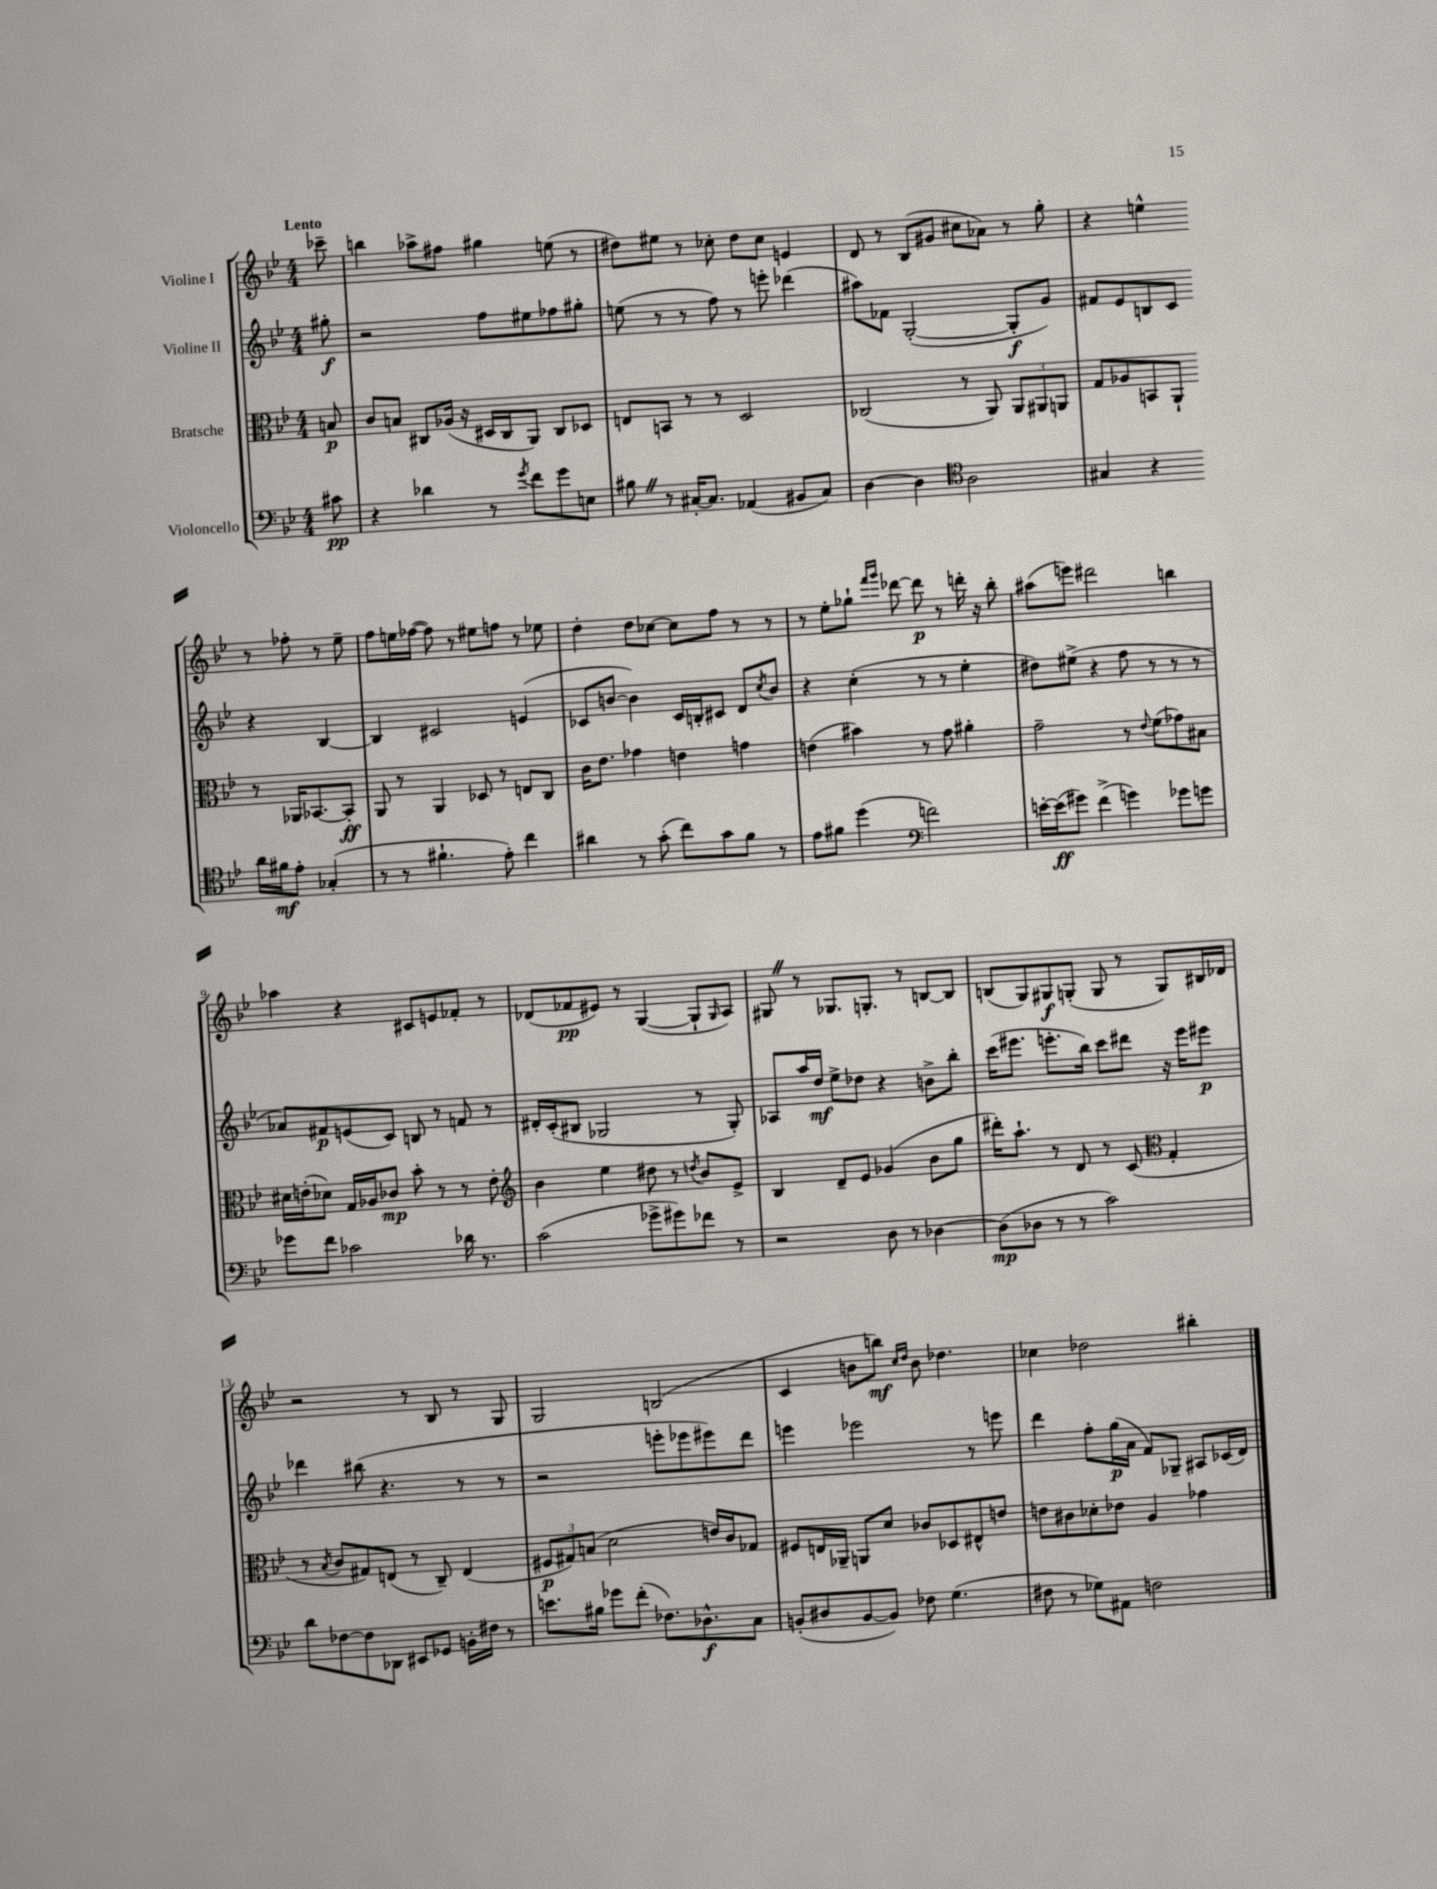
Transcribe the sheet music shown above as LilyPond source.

<<
\new StaffGroup <<
\new Staff = "s0" \with { instrumentName = "Violine I" } {
    \clef treble \key bes \major \numericTimeSignature \time 4/4 \partial 8 \tempo "Lento"
    ces'''8-- |
    b''4 aes''8-> fis''8 gis''4 e''8( r8 |
    dis''8) eis''8 r8 ces''8-. dis''8 ces''8 e'4 |
    d'8 r8 bes8( gis'8 cis''8 aes'8) r8 g''8-. |
    r4 e''4-^ r8 fes''8-. r8 e''8-- |
    f''8 e''16 fes''16~( fes''8) r8 eis''8 f''8 r8 ees''8 |
    d''4-. d''8 ces''8~ ces''8 f''8 r8 r8 |
    r8 ees''8-. ges''8-! \grace { f'''16 g'''16 } des'''8~ des'''8\p r8 d'''16-. r16 bes''8-. |
    ais''8( e'''8) dis'''2 b''4 |
    aes''4 r4 cis'8 e'8 fes'8-. r8 |
    des'8( fes'8\pp eis'8) r8 g4~( g8-! \grace { g16 } a8) |
    gis8 \once \override BreathingSign.text = \markup { \musicglyph "scripts.caesura.straight" } \breathe r8 ges8. g8.-. r8 b8~ b8 |
    b8( g8) gis8\f g8-.( g8 r8 g8) bis16 des'16 |
    r2 r8 bes8 r8 g8 |
    g2 b2( |
    c'4 b'8 b''8\mf) \grace { c''16 d''16 } b'8 des''4. |
    ces''4 des''2 bis''4-. \bar "|." |
}
\new Staff = "s1" \with { instrumentName = "Violine II" } {
    \clef treble \key bes \major \numericTimeSignature \time 4/4 \partial 8
    gis''8-.\f |
    r2 f''8 eis''8 fes''8 gis''8-. |
    e''8( r8 r8 f''8) r8 e'''8-. des'''4( |
    ais''8) fes'8 g2~-.( g8-.\f g'8) |
    fis'8 ees'8 b8 c'8 r4 b4~ |
    b4 cis'2 e'4( |
    ces'8 b'8~ b'4) ces'16 b16-. cis'8 d'8 \acciaccatura { c''8 } b'8 |
    r4 c''4-.( r8 r8 ees''4-. |
    dis''8) eis''8->( r4 f''8 r8 r8 r8 |
    aes'8) fis'8\p e'8( c'8) b8 r8 f'8 r8 |
    dis'16-. c'16-.( bis8 ges2 r8 ges8-.) |
    aes8 a''16 d''16\mf ees''8-> des''8 r4 b'8-> bes''8-. |
    c'''16( eis'''8. e'''8.-. bes''16) c'''8 dis'''8 r16 e'''16 eis'''8\p |
    des'''4 bis''8( r4. r8 r8 |
    r2 e'''8-. ees'''8 eis'''8) d'''8 |
    e'''4 ees'''2 r8 e'''8 |
    d'''4 f''8-. g''16\p( a'16 f'8) ges8-- ais8 ces'16( d'16) \bar "|." |
}
\new Staff = "s2" \with { instrumentName = "Bratsche" } {
    \clef alto \key bes \major \numericTimeSignature \time 4/4 \partial 8
    b8\p |
    c'8 b8 cis8 aes16( r16 dis16 cis16 a,8) cis8 des8 |
    e8 b,8 r8 r8 d2 |
    ces2( r8 a,8) \tuplet 3/2 { a,8 ais,8 a,8 } |
    g8 aes8 b,8 a,8-! r8 aes,16 bes,8.~ bes,8-.\ff |
    a,8 r8 a,4 des8 r8 e8 c8 |
    c'16 ees'8. ges'4 e'4 g'4 |
    e'4( bis'4) r8 g'8 ais'4-. |
    g'2-- r8 \appoggiatura { ees'8 } f'8( ges'8) bis8 |
    dis'16 e'16-.( des'8) g16 aes16 ces'8\mp bes'8-. r8 r8 e'8-. |
    \clef treble bes'4 ees''4 dis''8 r8 \acciaccatura { d''8 } bes'8 ees'8-> |
    bes4 d'8-- ees'8 ges'4( bes'8 g''8 |
    dis'''16-.) a''8.-! r8 d'8 r8 c'8( \clef alto g4-. |
    r8 \acciaccatura { bes8 } c'8 gis8) e8( r8 c8--) e4( |
    \tuplet 3/2 { fis8\p gis8) b8( } d'2 e'16) c'16 ges8 |
    fis8 e16 aes,16-- a,8 d'8 ces'8 des8 eis8-^ e'8 |
    e'8 cis'8 des'8-. ees'8 a4 ges'4 \bar "|." |
}
\new Staff = "s3" \with { instrumentName = "Violoncello" } {
    \clef bass \key bes \major \numericTimeSignature \time 4/4 \partial 8
    cis'8\pp |
    r4 des'4 r8 \acciaccatura { g'8 } f'8 g'8 e8 |
    bis8 \once \override BreathingSign.text = \markup { \musicglyph "scripts.caesura.straight" } \breathe r8 cis16~-. cis8. aes,4( bis,8 cis8) |
    d4~ d4 \clef tenor a2 |
    gis4 r4 a'16 fis'16\mf ees'8-. ges4-.( |
    r8 r8 fis'4.-! ees'8-.) c''4 |
    ais'4 r8 g'8-.( c''8) g'8 f'8 r8 |
    ees'8 fis'8 d''4( \clef bass f'2) |
    e'16~-. e'16\ff( gis'8) f'4->( g'4) ges'8 g'8 |
    ges'8 f'8 ces'2 des'16 r8. |
    c'2( ges'8-> gis'8) fes'8 r8 |
    r2 d8 r8 des4~ |
    des8\mp( des8 r8 r8 c'2) |
    d'8 fes8~ fes8 des,8 eis,8 ges,8 b,16-. fis16 r8 |
    e'8. bis16 ges'8 f'8-.( fes8.) des8.-^\f c8 |
    b,8-.( dis8 b,8~ b,8) fes8 g4.( |
    fis8 r8 ges8) ais,8 f2 \bar "|." |
}
>>
>>
